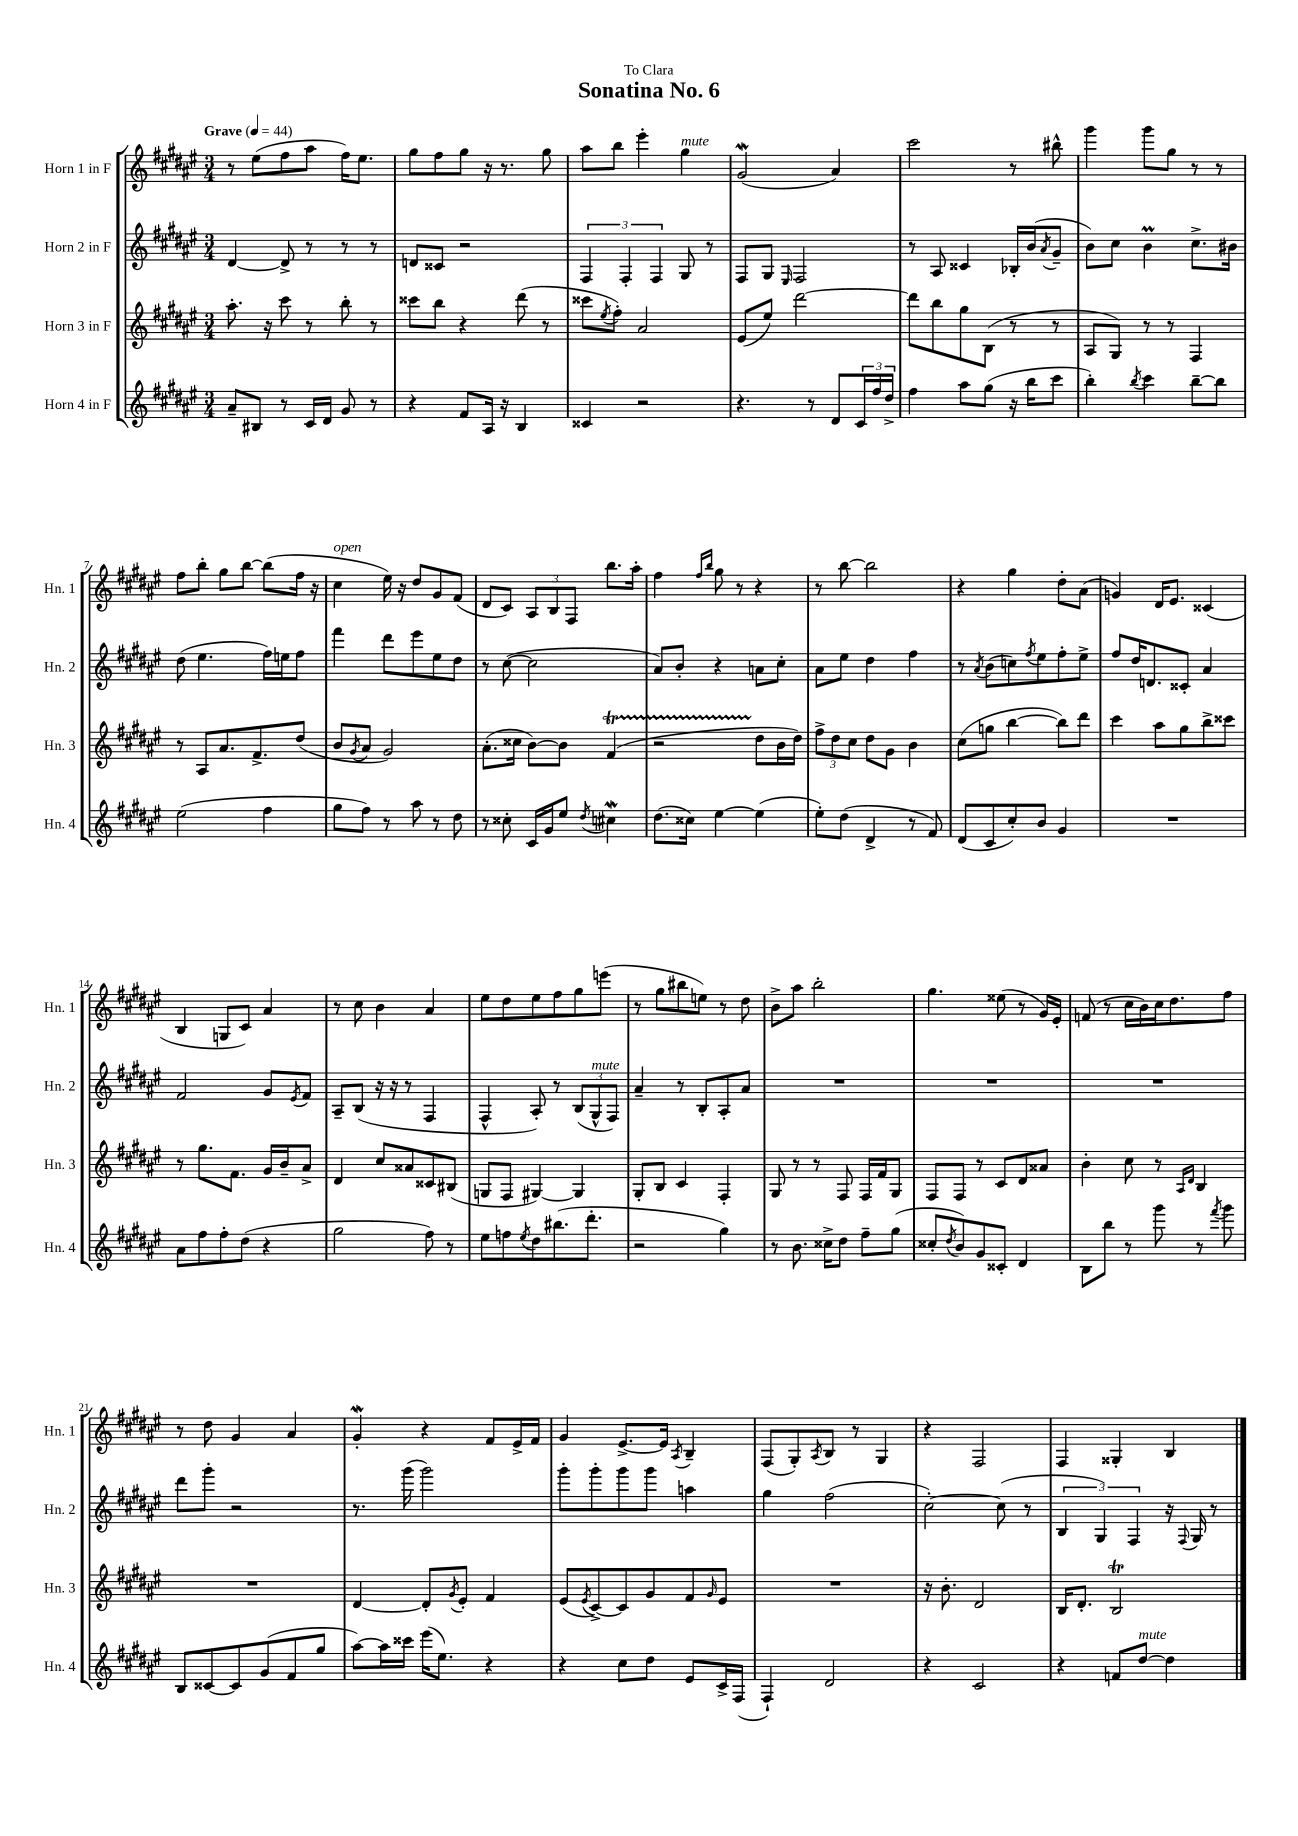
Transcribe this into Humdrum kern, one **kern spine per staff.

**kern	**kern	**kern	**kern
*part4	*part3	*part2	*part1
*staff4	*staff3	*staff2	*staff1
*I"Horn 4 in F	*I"Horn 3 in F	*I"Horn 2 in F	*I"Horn 1 in F
*I'Hn. 4	*I'Hn. 3	*I'Hn. 2	*I'Hn. 1
*clefG2	*clefG2	*clefG2	*clefG2
*k[f#c#g#d#a#e#]	*k[f#c#g#d#a#e#]	*k[f#c#g#d#a#e#]	*k[f#c#g#d#a#e#]
*M3/4	*M3/4	*M3/4	*M3/4
*MM44	*MM44	*MM44	*MM44
=1	=1	=1	=1
!	!	!	!LO:TX:a:B:t=Grave
8a#~/L	8.aa#'\	[4d#/	8r
8B#X/J	.	.	(8ee#\L
.	16r	.	.
8r	8ccc#\	8d#^/]	8ff#\
16c#/LL	8r	8r	8aa#\J
16d#/JJ	.	.	.
8g#/	8bb'\	8r	16ff#\KL)
.	.	.	8.ee#\J
8r	8r	8r	.
=2	=2	=2	=2
4r	8ccc##X\L	8dn/L	8gg#\L
.	8bb\J	8c##X/J	8ff#\
8f#/L	4r	2r	8gg#\J
16A#/Jk	.	.	16r
16r	.	.	8.r
4B/	(8ddd#\	.	.
.	8r	.	8gg#\
=3	=3	=3	=3
4c##X/	8ccc##X\L	6F#/	8aa#\L
.	8qee#/	.	.
.	8ff#'\J)	.	8bb\J
.	.	6F#'/	.
2r	2a#/	.	4eee#'\
.	.	6F#/	.
!	!	!	!LO:TX:a:i:t=mute
.	.	8G#/	4gg#\
.	.	8r	.
=4	=4	=4	=4
4.r	(8e#/L	8F#/L	(2g#W/
.	8ee#/J)	8G#/J	.
.	.	16qqE#/	.
.	[2ddd#\	2F#/	.
8r	.	.	.
8d#/L	.	.	4a#/)
24c#/L	.	.	.
24ff#/	.	.	.
24dd#^/JJ	.	.	.
=5	=5	=5	=5
4ff#\	8ddd#\L]	8r	2ccc#\
.	8bb\	8A#/	.
8aa#\L	8gg#\	4c##X/	.
(8gg#\J	(8B\J	.	.
16r	8r	16B-X'/LL	8r
16bb\KL	.	(16b/J	.
.	.	8qa#/	.
8ccc#\J	8r	8g#~/J	8bb#X^^\
=6	=6	=6	=6
4bb'\)	8A#/L	8b\L)	4ggg#\
.	8G#/J)	8cc#\J	.
8qbb/	.	.	.
4ccc#\	8r	4bM\	8ggg#\L
.	8r	.	8gg#\J
[8bb~\L	4F#/	8.cc#^\L	8r
8bb\J]	.	.	8r
.	.	16b#X\Jk	.
!!LO:LB:g=z
=7	=7	=7	=7
(2ee#\	8r	(8dd#\	8ff#\L
.	8A#/L	4.ee#\	8bb'\J
.	8.a#/	.	8gg#\L
.	.	.	[8bb\J
.	8.f#^/	.	.
4ff#\	.	16ff#\LL)	(8bb\L]
.	.	16een\J	.
.	(8dd#/J	8ff#\J	16ff#\Jk
.	.	.	16r
=8	=8	=8	=8
!	!	!	!LO:TX:a:i:t=open
8gg#\L	8b/L	4fff#\	4cc#\
.	8qg#/	.	.
8ff#\J)	8a#/J	.	.
8r	2g#/)	8ddd#\L	16ee#\)
.	.	.	16r
8aa#\	.	8eee#\	8dd#/L
8r	.	8ee#\	8g#/
8dd#\	.	8dd#\J	(8f#/J
=9	=9	=9	=9
8r	(8.a#'\L	8r	8d#/L
8cc##X'\	.	([8cc#\	8c#/J)
.	16cc##X\Jk	.	.
16c#/LL	[8b\L)	2cc#\]	12A#/L
16g#/J	.	.	.
.	.	.	12B/
8ee#/J	8b\J]	.	.
.	.	.	12F#/J
8qdd#/	.	.	.
4cc#XW\	(4f#T/	.	8.bb\L
.	.	.	16aa#'\Jk
=10	=10	=10	=10
(8.dd#\L	2r	8a#/L)	4ff#\
.	.	8b'/J	.
16cc##X\Jk)	.	.	.
.	.	.	16qqff#/LL
.	.	.	16qqbb/JJ
[4ee#\	.	4r	8gg#\
.	.	.	8r
(4ee#\]	8dd#\L	8an\L	4r
.	16b\L	8cc#'\J	.
.	16dd#\JJ)	.	.
=11	=11	=11	=11
8ee#'\L)	12ff#^\L	8a#\L	8r
.	12dd#\	.	.
(8dd#\J	.	8ee#\J	[8bb\
.	12cc#\J	.	.
4d#^/	8dd#\L	4dd#\	2bb\]
.	8g#\J	.	.
8r	4b\	4ff#\	.
8f#/)	.	.	.
=12	=12	=12	=12
(8d#/L	(8cc#\L	8r	4r
.	.	8qa#/	.
8c#/	8ggn\J	(8b\L	.
8cc#'/)	[4bb\	8ccn\)	4gg#\
.	.	8qff#/	.
8b/J	.	8ee#\	.
4g#/	8bb\L])	8ff#'\	8dd#'\L
.	8ddd#\J	8ee#^\J	(8a#\J
=13	=13	=13	=13
2.r	4ccc#\	8ff#/L	4gn/)
.	.	16dd#/K	.
.	.	8.dn/	.
.	8aa#\L	.	16d#/KL
.	.	.	8.e#/J
.	8gg#\	8c##X'/J	.
.	8bb^\	4a#/	(4c##X/
.	8ccc##X\J	.	.
!!LO:LB:g=z
=14	=14	=14	=14
8a#\L	8r	2f#/	4B/
8ff#\	8.gg#\L	.	.
8ff#'\	.	.	8Gn/L
.	8.f#\J	.	.
(8dd#\J	.	.	8c#/J)
4r	16g#/LL	8g#/L	4a#/
.	16b~/J	.	.
.	.	8qe#/	.
.	8a#^/J	8f#/J	.
=15	=15	=15	=15
2gg#\	4d#/	8A#~/L	8r
.	.	(8B/J	8cc#\
.	8cc#/L	16r	4b\
.	.	16r	.
.	8a##X/	8r	.
8ff#\)	8c##X/	4F#/	4a#/
8r	(8B#X/J	.	.
=16	=16	=16	=16
8ee#\L	8Gn/L	4F#^^/	8ee#\L
8ffn\	8F#/J	.	8dd#\
8qee#/	.	.	.
8dd#\	[4G#X/)	8A#'/)	8ee#\
(8.bb#X\	.	8r	8ff#\
.	4G#/]	(12B/L	8gg#\
8.ddd#'\J	.	.	.
!	!	!LO:TX:a:i:t=mute	!
.	.	12G#^^/	.
.	.	.	(8eeen\J
.	.	12F#/J)	.
=17	=17	=17	=17
2r	8G#'/L	4a#~/	8r
.	8B/J	.	8gg#\L
.	4c#/	8r	8bb#X\
.	.	8B'/L	8een\J)
4gg#\)	4F#'/	8A#'/	8r
.	.	8a#/J	8dd#\
=18	=18	=18	=18
8r	8G#/	2.r	8b^\L
8.b\	8r	.	8aa#\J
.	8r	.	2bb'\
16cc##X^\KL	.	.	.
8dd#\J	8F#/	.	.
8ff#~\L	16F#/LL	.	.
.	16f#/J	.	.
(8gg#\J	8G#/J	.	.
=19	=19	=19	=19
8cc##X'/L	8F#/L	2.r	4.gg#\
8qdd#/	.	.	.
8b/)	8F#/J	.	.
8g#/	8r	.	.
8c##X'/J	8c#/L	.	(8ee##X\
4d#/	8d#/	.	8r
.	8a##X/J	.	16g#/LL)
.	.	.	16e#'/JJ
=20	=20	=20	=20
8B\L	4b'\	2.r	(8fn/
8bb\J	.	.	8r
8r	8cc#\	.	16cc#\LL
.	.	.	16b\)
8ggg#\	8r	.	16cc#\J
.	.	.	8.dd#\
.	16qqA#/LL	.	.
.	16qqd#/JJ	.	.
8r	4B/	.	.
8qfff#/	.	.	.
8ggg#\	.	.	8ff#\J
!!LO:LB:g=z
=21	=21	=21	=21
8B/L	2.r	8ddd#\L	8r
[8c##X/	.	8ggg#'\J	8dd#\
8c##/]	.	2r	4g#/
(8g#/	.	.	.
8f#/	.	.	4a#/
8gg#/J	.	.	.
=22	=22	=22	=22
[8aa#\L)	[4d#/	8.r	4g#W'/
16aa#\L]	.	.	.
16ccc##X\JJ	.	(16ggg#\	.
(16eee#\KL	8d#'/L]	2ggg#\)	4r
8.ee#\J)	.	.	.
.	8qg#/	.	.
.	8e#'/J	.	.
4r	4f#/	.	8f#/L
.	.	.	16e#^/L
.	.	.	16f#/JJ
=23	=23	=23	=23
4r	(8e#/L	8ggg#'\L	4g#/
.	8qe#/	.	.
.	[8c#^/)	8ggg#'\	.
8cc#\L	8c#/]	8ggg#\	[8.e#^/L
8dd#\J	8g#/	8ggg#\J	.
.	.	.	16e#/Jk]
.	.	.	8qA#/
8e#/L	8f#/	4aan\	4B~/
.	16qqg#/	.	.
16c#^/L	8e#/J	.	.
(16F#/JJ	.	.	.
=24	=24	=24	=24
4F#`/)	2.r	4gg#\	(8F#/L
.	.	.	8G#'/)
.	.	.	8qA#/
2d#/	.	(2ff#\	8B/J
.	.	.	8r
.	.	.	4G#/
=25	=25	=25	=25
4r	16r	[2cc#'\)	4r
.	8.b'\	.	.
2c#/	2d#/	.	2F#/
.	.	(8cc#\]	.
.	.	8r	.
=26	=26	=26	=26
4r	16B/KL	6B/	4F#/
.	8.d#'/J	.	.
.	.	6G#/)	.
8fn/L	2BT/	.	4G##X'/
.	.	6F#/	.
!LO:TX:a:i:t=mute	!	!	!
[8dd#/J	.	.	.
4dd#\]	.	16r	4B/
.	.	8qqF#/	.
.	.	16G#/	.
.	.	8r	.
==	==	==	==
*-	*-	*-	*-
